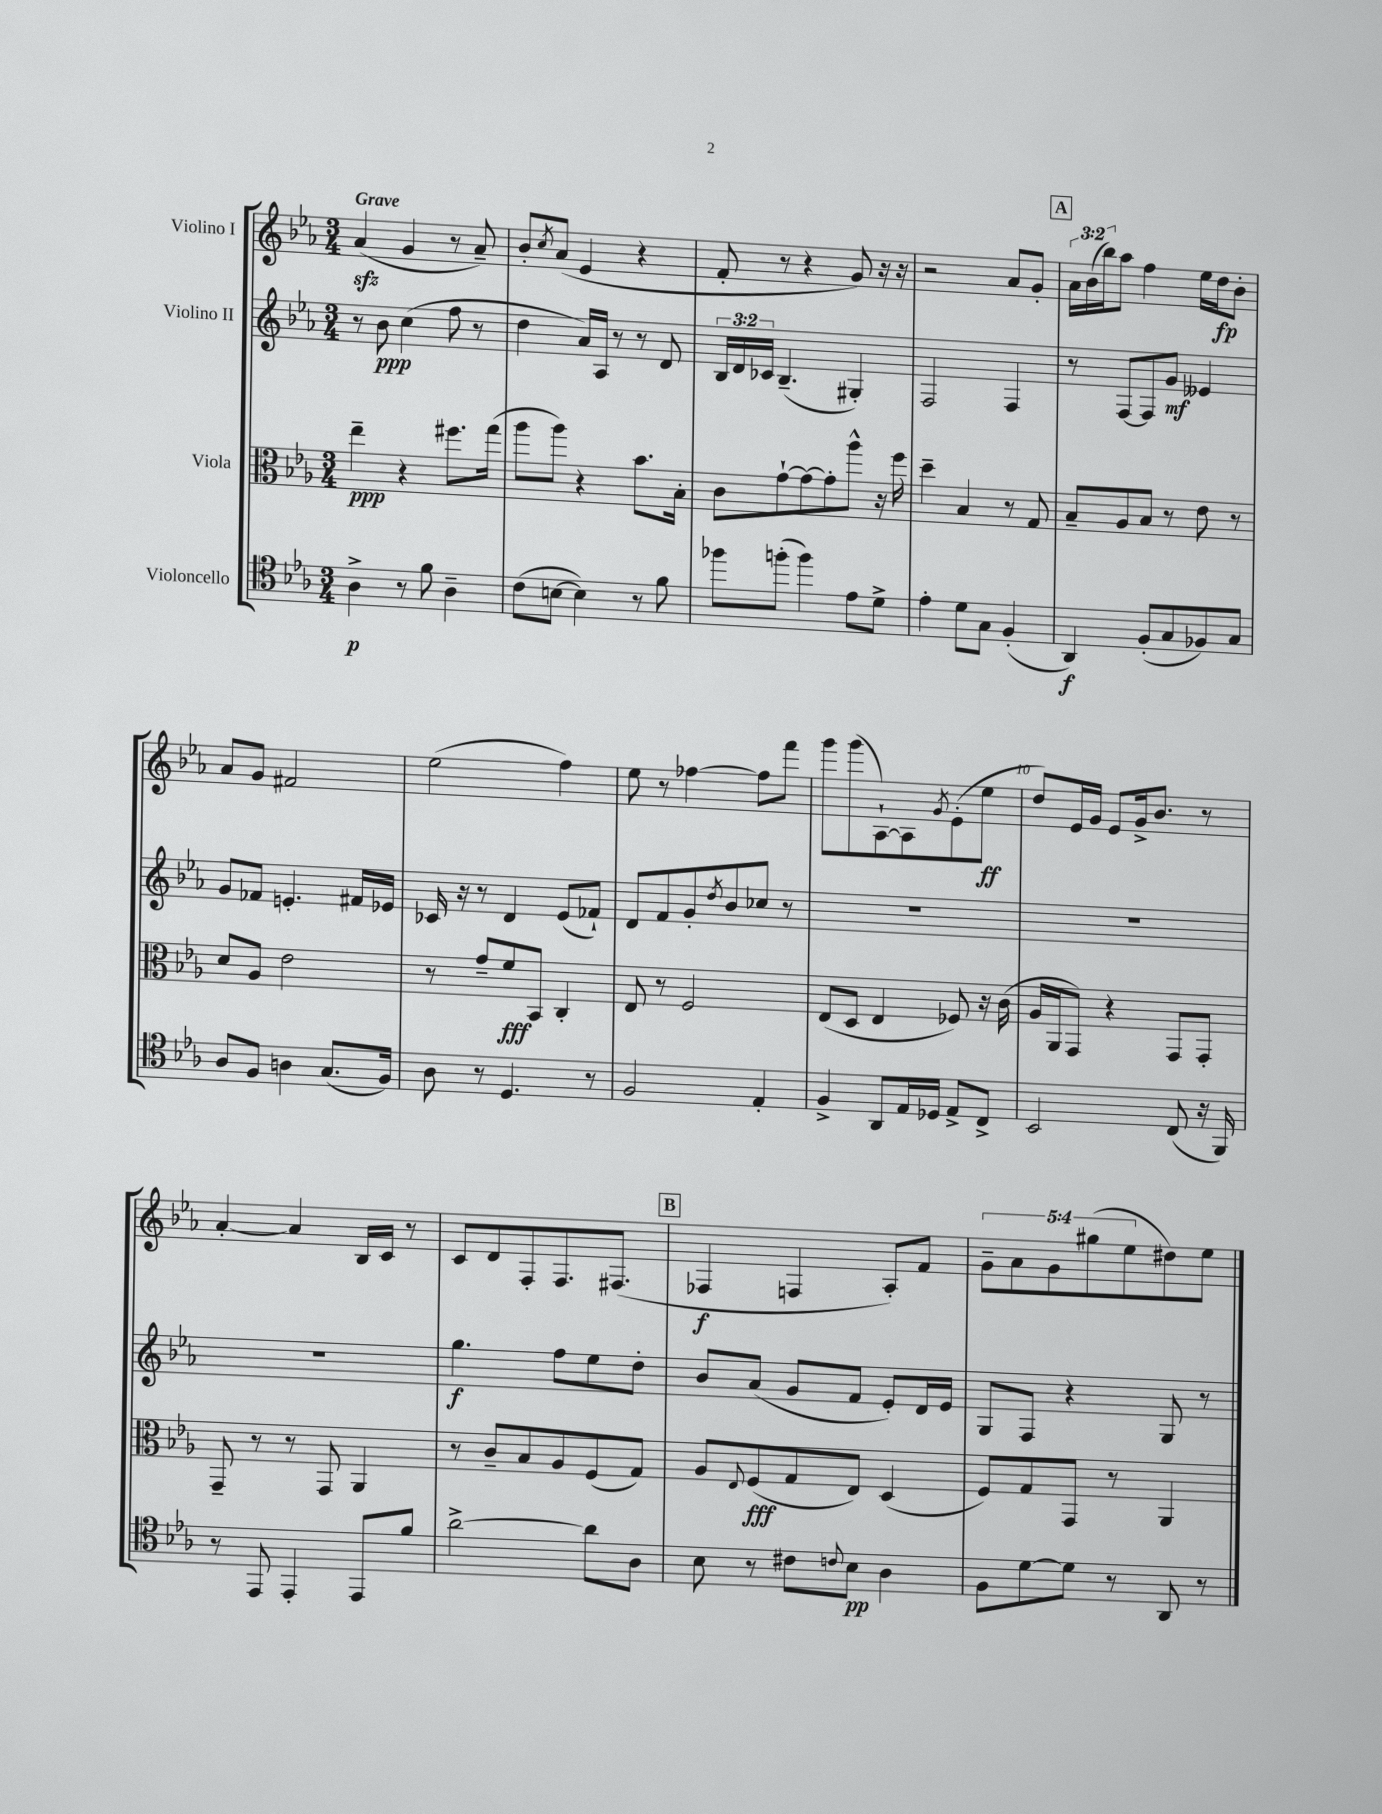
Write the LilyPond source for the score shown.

<<
\new StaffGroup <<
\new Staff = "s0" \with { instrumentName = "Violino I" } {
    \clef treble \key ees \major \numericTimeSignature \time 3/4 \override Staff.TupletNumber.text = #tuplet-number::calc-fraction-text \tempo "Grave"
    aes'4\sfz( g'4 r8 aes'8--) |
    bes'8-. \acciaccatura { c''8 } aes'8( ees'4 r4 |
    f'8-. r8 r4 g'8) r16 r16 |
    r2 aes'8 g'8-. |
    \mark \markup { \box "A" } \tuplet 3/2 { aes'16 bes'16( bes''16) } aes''8 f''4 ees''16 d''16\fp bes'8-. |
    aes'8 g'8 fis'2 |
    ees''2( f''4) |
    ees''8 r8 fes''4~ fes''8 f'''8 |
    g'''8 g'''8( aes8~-!) aes8 \acciaccatura { g'8 } ees'8-.( ees''8\ff |
    d''8) ees'16 g'16 ees'8 g'16-> bes'8. r8 |
    aes'4~-. aes'4 bes16 c'16 r8 |
    c'8 d'8 f8-. f8. fis8.( |
    \mark \markup { \box "B" } fes4\f f4 aes8-.) f'8 |
    \tuplet 5/4 { g'8-- aes'8 g'8 gis''8( ees''8 } dis''8) ees''8 \bar "|." |
}
\new Staff = "s1" \with { instrumentName = "Violino II" } {
    \clef treble \key ees \major \numericTimeSignature \time 3/4 \override Staff.TupletNumber.text = #tuplet-number::calc-fraction-text
    r8 bes'8\ppp c''4( f''8 r8 |
    d''4 aes'16) aes16 r8 r8 d'8 |
    \tuplet 3/2 { bes16 d'16 ces'16 } bes4.--( gis4-.) |
    f2 f4 |
    \mark \markup { \box "A" } r8 f8~ f8 g'8\mf eeses'4 |
    g'8 fes'8 e'4.-. fis'16 ees'16 |
    ces'16 r16 r8 d'4 ees'8( fes'8-!) |
    d'8 f'8 g'8-. \acciaccatura { d''8 } bes'8 ces''8 r8 |
    R2. |
    R2. |
    R2. |
    g''4.\f f''8 ees''8 d''8-. |
    \mark \markup { \box "B" } bes'8 aes'8( g'8 f'8 ees'8-.) d'16 ees'16 |
    g8 f8 r4 g8 r8 \bar "|." |
}
\new Staff = "s2" \with { instrumentName = "Viola" } {
    \clef alto \key ees \major \numericTimeSignature \time 3/4
    ees''4--\ppp r4 fis''8. g''16( |
    aes''8 aes''8) r4 bes'8. bes16-. |
    c'8 g'8~-! g'8~ g'8-. aes''8-^ r16 f''16 |
    d''4-- bes4 r8 g8 |
    \mark \markup { \box "A" } bes8-- aes8 bes8 r8 ees'8 r8 |
    d'8 aes8 ees'2 |
    r8 g'8-- f'8\fff bes,8 c4-. |
    ees8 r8 f2 |
    ees8( d8 ees4 fes8) r16 c'16( |
    aes16 aes,16 g,8) r4 g,8 g,8-. |
    g,8-- r8 r8 g,8 aes,4 |
    r8 c'8-- bes8 aes8 f8( g8) |
    \mark \markup { \box "B" } aes8 \appoggiatura { ees8 } f8\fff( g8 ees8) d4( |
    f8) g8 g,8 r8 aes,4 \bar "|." |
}
\new Staff = "s3" \with { instrumentName = "Violoncello" } {
    \clef tenor \key ees \major \numericTimeSignature \time 3/4
    aes4->\p r8 f'8 aes4-- |
    c'8( b8~ b4) r8 f'8 |
    fes''8 f''8-.( f''4) ees'8 d'8-> |
    ees'4-. d'8 g8 f4-.( |
    \mark \markup { \box "A" } aes,4\f) f8-.( g8 fes8) g8 |
    aes8 f8 a4 g8.( f16) |
    aes8 r8 d4. r8 |
    f2 ees4-. |
    f4-> aes,8 ees16 des16 ees8-> c8-> |
    bes,2 c8( r16 f,16) |
    r8 ees,8 ees,4-. ees,8 f'8 |
    aes'2~-> aes'8 aes8 |
    \mark \markup { \box "B" } bes8 r8 cis'8 \appoggiatura { c'8 } bes8\pp aes4 |
    f8 d'8~ d'8 r8 aes,8 r8 \bar "|." |
}
>>
>>
\layout { \context { \Score \override BarNumber.break-visibility = ##(#f #t #t) barNumberVisibility = #(every-nth-bar-number-visible 5) } }
